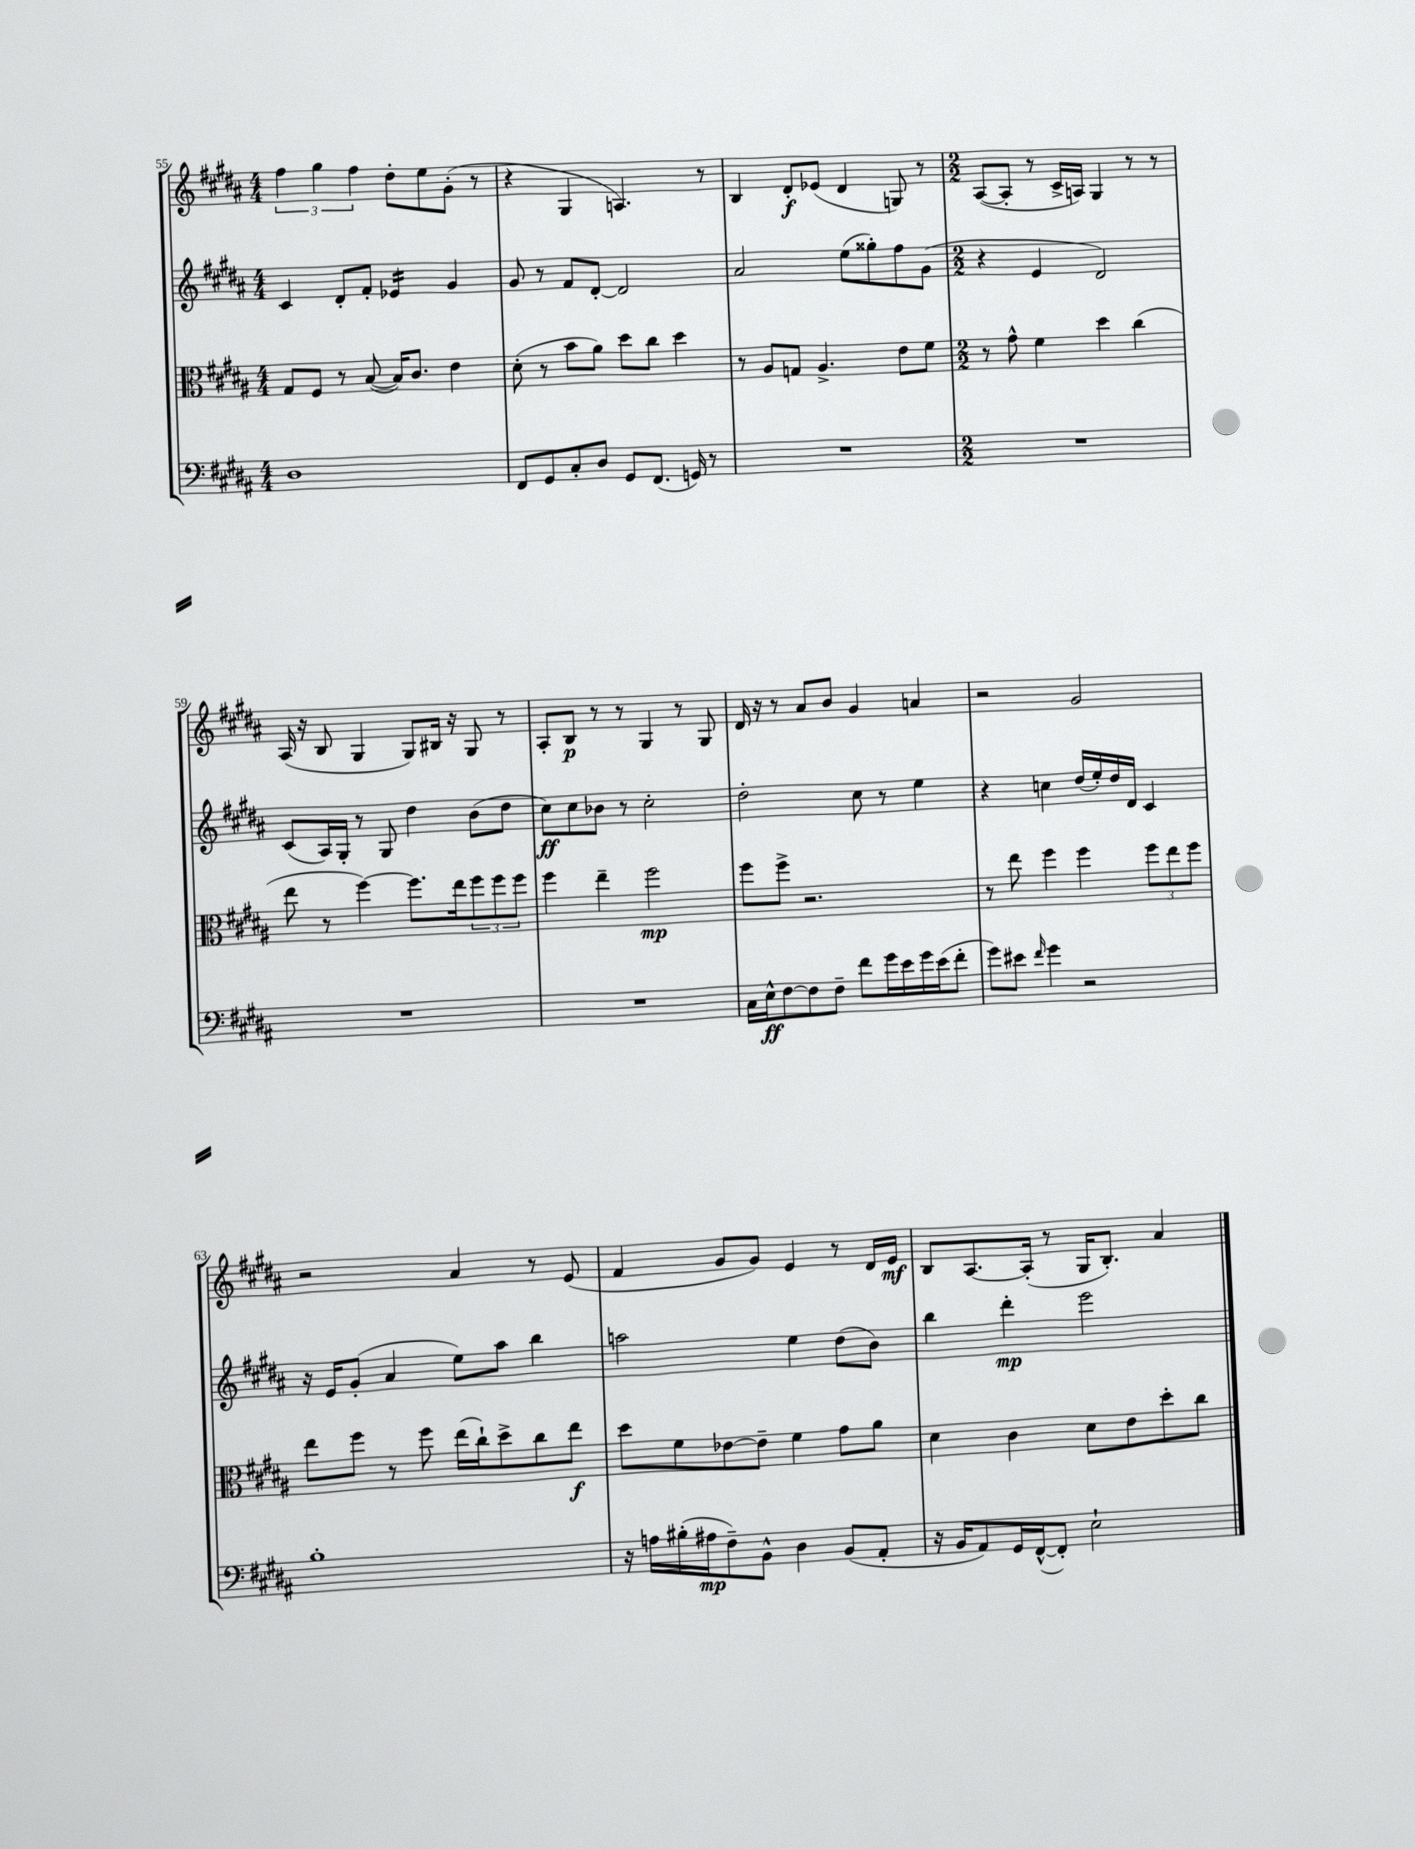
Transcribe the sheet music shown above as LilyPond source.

<<
\new StaffGroup <<
\new Staff = "s0" {
    \clef treble \key b \major \numericTimeSignature \time 4/4
    \tuplet 3/2 { fis''4 gis''4 fis''4 } dis''8-. e''8 gis'8-.( r8 |
    r4 gis4 a4.) r8 |
    b4 dis'8-.\f ees'8( dis'4 g8) r8 |
    \numericTimeSignature \time 2/2 ais8~( ais8-. r8 cis'16-> a16) gis4 r8 r8 |
    ais16( r16 b8 gis4 gis8) bis16 r16 gis8 r8 |
    ais8-. b8\p r8 r8 gis4 r8 gis8 |
    dis'16 r16 r8 ais'8 b'8 gis'4 a'4 |
    r2 gis'2 |
    r2 ais'4 r8 e'8( |
    fis'4 gis'8 gis'8) e'4 r8 dis'16 e'16\mf |
    b8 ais8.~ ais16-.( r8 gis16 b8.-.) ais'4 \bar "|." |
}
\new Staff = "s1" {
    \clef treble \key b \major \numericTimeSignature \time 4/4
    cis'4 dis'8-. fis'8-. ees'4:16 gis'4 |
    gis'8 r8 fis'8 dis'8~-. dis'2 |
    ais'2 e''8( gisis''8-.) fis''8 gis'8( |
    \numericTimeSignature \time 2/2 r4 e'4 dis'2) |
    cis'8( ais16) gis16-. r8 gis8 dis''4 b'8( dis''8 |
    cis''8\ff) cis''8 bes'8 r8 cis''2-. |
    dis''2-. cis''8 r8 e''4 |
    r4 c''4 dis''16( e''16-.) dis''16 dis'16 cis'4 |
    r16 e'16 gis'8-.( ais'4 e''8) ais''8 b''4 |
    a''2 e''4 dis''8( b'8) |
    b''4 dis'''4-.\mp e'''2 \bar "|." |
}
\new Staff = "s2" {
    \clef alto \key b \major \numericTimeSignature \time 4/4
    gis8 fis8 r8 b8~( b16) cis'8. e'4 |
    dis'8-.( r8 b'8 ais'8) dis''8 cis''8 dis''4 |
    r8 ais8 g8 ais4.-> e'8 fis'8 |
    \numericTimeSignature \time 2/2 r8 gis'8-^ fis'4 dis''4 cis''4( |
    e''8 r8 fis''4~) fis''8. e''16 \tuplet 3/2 { fis''8 fis''8 fis''8 } |
    fis''4 e''4-- fis''2\mp |
    fis''8 fis''8-> r2. |
    r8 e''8 fis''4 fis''4 \tuplet 3/2 { fis''8 e''8 fis''8 } |
    e''8 fis''8 r8 fis''8 e''16( cis''16-!) dis''8-> cis''8 e''8\f |
    dis''8 fis'8 ees'8~ ees'8-- fis'4 gis'8 ais'8 |
    dis'4 cis'4 dis'8 e'8 dis''8-. cis''8 \bar "|." |
}
\new Staff = "s3" {
    \clef bass \key b \major \numericTimeSignature \time 4/4
    dis1 |
    fis,8 gis,8 cis8-. dis8 gis,8 fis,8.( g,16) r8 |
    R1 |
    \numericTimeSignature \time 2/2 R1 |
    R1 |
    R1 |
    cis16 e16-^\ff fis8~ fis8 fis8-- fis'8 gis'16 e'16 gis'16 e'16( fis'8-. |
    gis'8) eis'8 \grace { fis'16 } gis'4 r2 |
    b1-. |
    r16 a16 bis16-.( ais16\mp fis8--) b,8-^ dis4 b,8( ais,8-. |
    r16 b,16 ais,8) gis,16 fis,16~-^( fis,8-.) e2-! \bar "|." |
}
>>
>>
\layout { \context { \Score currentBarNumber = #55 } }
